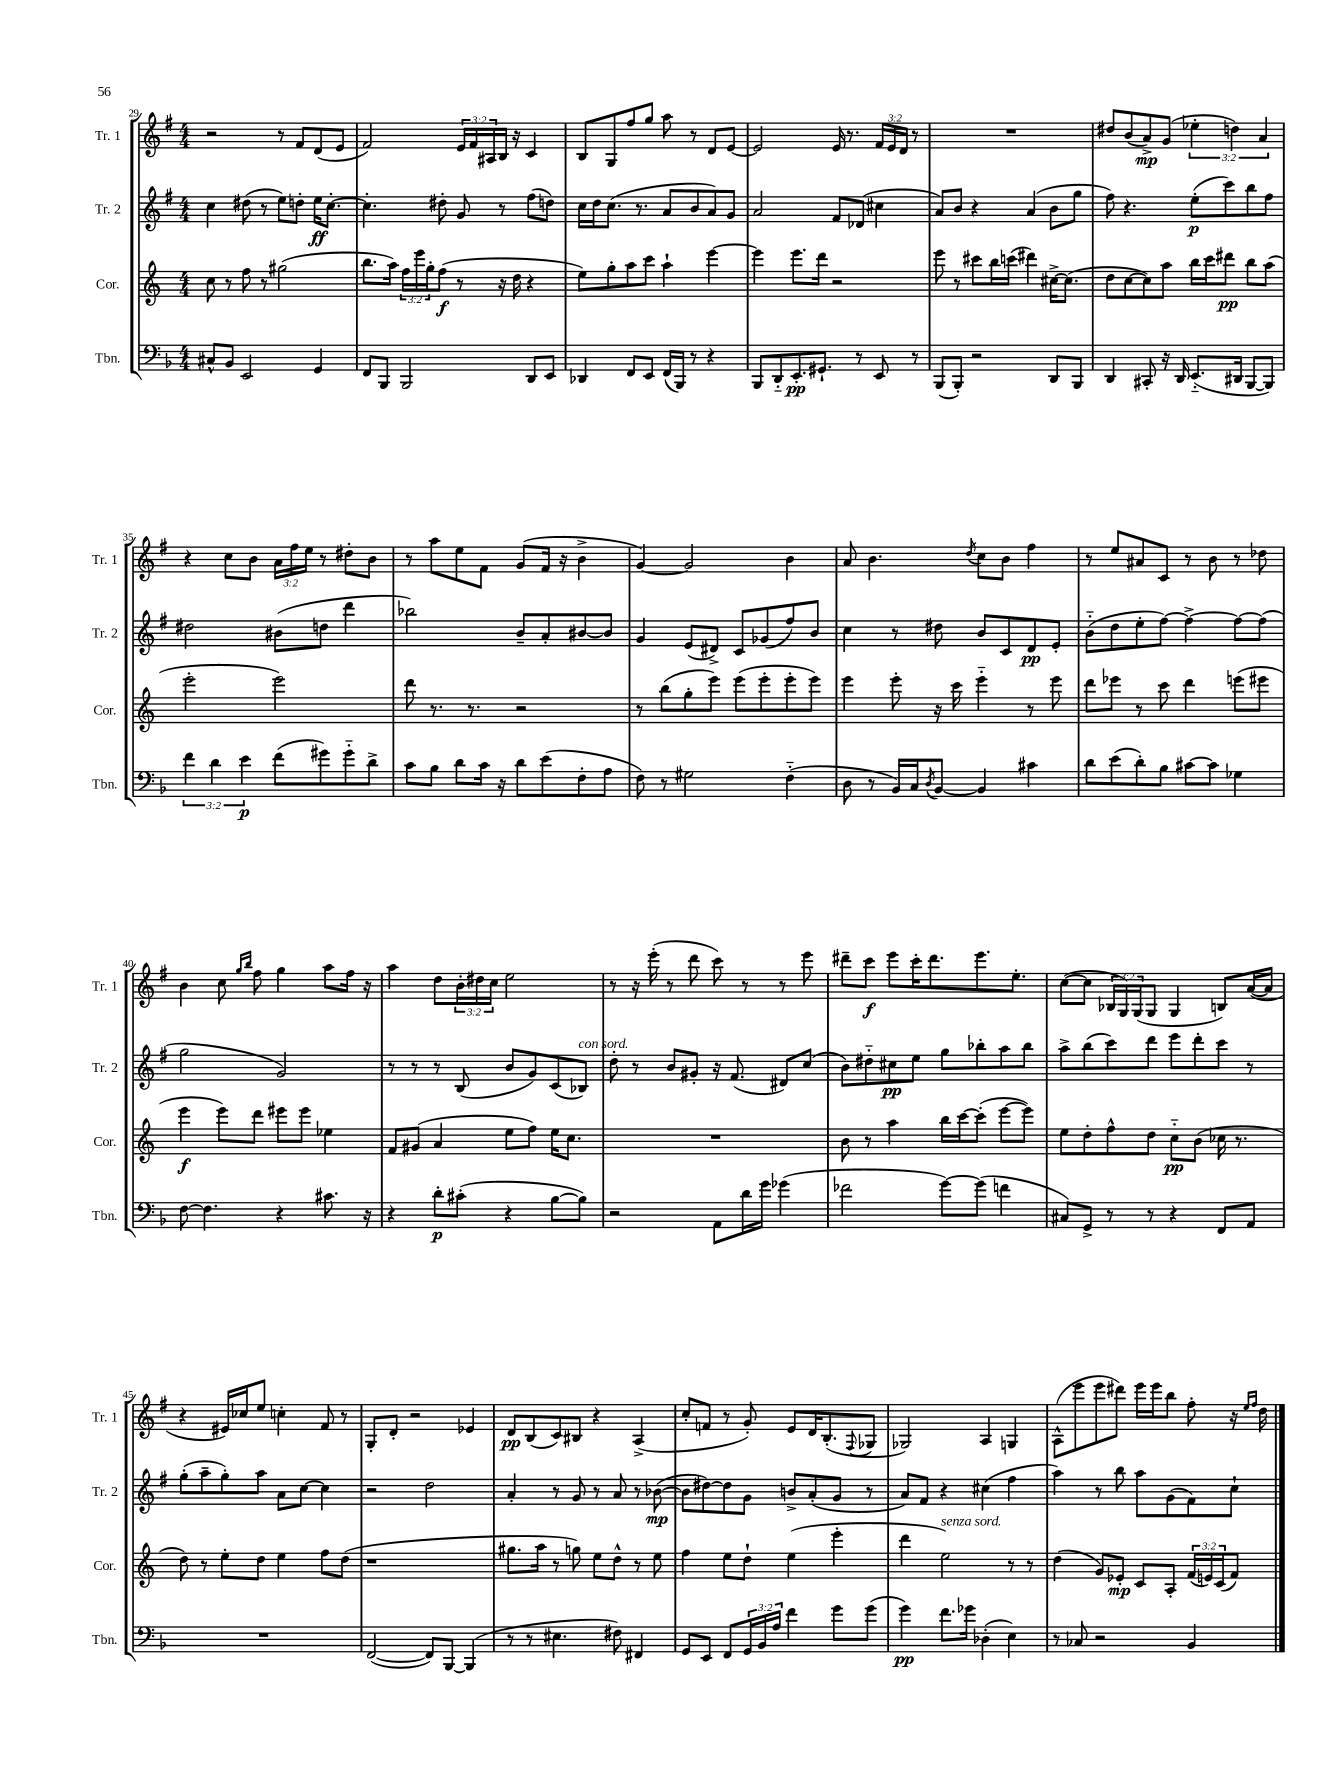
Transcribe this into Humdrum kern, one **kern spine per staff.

**kern	**kern	**kern	**kern
*staff4	*staff3	*staff2	*staff1
*clefF4	*clefG2	*clefG2	*clefG2
*k[b-]	*k[]	*k[f#]	*k[f#]
*M4/4	*M4/4	*M4/4	*M4/4
8C#^^	8cc	4cc	2r
8BB-	8r	.	.
2EE	8ff	(8dd#	.
.	8r	8r	.
.	(2gg#	8ee)	8r
.	.	8dd'	8f#
4GG	.	16ee	(8d
.	.	[8.cc'	.
.	.	.	8e
=	=	=	=
8FF	8.bb	4.cc']	2f#)
8BBB-	.	.	.
.	16aa)	.	.
2BBB-	24ff	.	.
.	24eee	.	.
.	24gg'	.	.
.	(8ff	8dd#'	.
.	8r	8g	24e
.	.	.	24f#
.	.	.	24A#
.	16r	8r	16B
.	16dd	.	16r
8DD	4r	(8ff#	4c
8EE	.	8dd)	.
=	=	=	=
4DD-	8ee)	16cc	8B
.	.	16dd	.
.	8gg'	(8.cc	8G
8FF	8aa	.	8ff#
.	.	8.r	.
8EE	8ccc	.	8gg
(16FF	4aa`	8a	8aa
16BBB-)	.	.	.
8r	.	8b	8r
4r	[4eee	8a)	8d
.	.	8g	[8e
=	=	=	=
8BBB-	4eee]	2a	2e]
8DD'~	.	.	.
8.EE'	8.eee	.	.
8.GG#`	16ddd	.	.
.	2r	8f#	16e
.	.	.	8.r
8r	.	(8d-	.
8EE	.	4cc#	24f#
.	.	.	24e
.	.	.	24d
8r	.	.	8r
=	=	=	=
(8BBB-	8eee	8a)	1r
8BBB-')	8r	8b	.
2r	8ccc#	4r	.
.	16bb	.	.
.	(16ccc	.	.
.	4ddd#)	(4a	.
8DD	[16cc#^	8b	.
.	(8.cc#]	.	.
8BBB-	.	8gg	.
=	=	=	=
4DD	8dd	8ff#)	8dd#
.	[8cc	4.r	(8b
8CC#'	8cc])	.	8a^)
16r	8aa	.	(8g
16DD	.	.	.
(8.EE'~	16bb	(8ee'	6ee-'
.	16ccc	.	.
.	8ddd#	8ccc)	.
.	.	.	6dd)
16DD#	.	.	.
[8BBB-	8bb	8bb	.
.	.	.	6a
8BBB-])	(8aa	8ff#	.
=	=	=	=
6f	2eee'	2dd#	4r
6d	.	.	.
.	.	.	8cc
6e	.	.	.
.	.	.	8b
(8f	2eee)	(8b#	24a
.	.	.	24ff#
.	.	.	24ee
8g#)	.	8dd	8r
8g#'~	.	4ddd	8dd#'
8d^	.	.	8b
=	=	=	=
8c	8ddd	2bb-)	8r
8B-	8.r	.	8aa
8d	.	.	8ee
.	8.r	.	.
16c	.	.	8f#
16r	.	.	.
8d	2r	8b~	(8g
(8e	.	8a'	16f#
.	.	.	16r
8F'	.	[8b#	4b^
8A	.	8b#]	.
=	=	=	=
8F)	8r	4g	[4g)
8r	(8bb	.	.
2G#	8gg'	(8e	2g]
.	8eee)	8d#^)	.
.	(8eee	8c	.
.	8eee'	(8g-	.
(4F'~	8eee'	8ff#)	4b
.	8eee)	8b	.
=	=	=	=
8D	4eee	4cc	8a
8r	.	.	4.b
16BB-)	8eee'	8r	.
16C	.	.	.
8qD	.	.	.
[8BB-	16r	8dd#	.
.	16ccc	.	.
.	.	.	8qdd
4BB-]	4eee'~	8b	8cc
.	.	8c	8b
4c#	8r	8d	4ff#
.	8eee	8e'	.
=	=	=	=
8d	8ddd	(8b'~	8r
(8e	8eee-	8dd	8ee
8d')	8r	8ee'	8a#
8B-	8ccc	[8ff#)	8c
[8c#	4ddd	4ff#^_	8r
8c#]	.	.	8b
4G-	(8eee	8ff#_	8r
.	8eee#	(8ff#]	8dd-
=	=	=	=
[8F	4eee	2gg	4b
4.F]	.	.	.
.	8eee)	.	8cc
.	.	.	16qqgg
.	.	.	16qqbb
.	8ddd	.	8ff#
4r	8eee#	2g)	4gg
.	8eee#	.	.
8.c#	4ee-	.	8aa
.	.	.	16ff#
16r	.	.	16r
=	=	=	=
4r	8f	8r	4aa
.	(8g#	8r	.
8d'	4a	8r	8dd
(8c#'	.	(8B	24b'
.	.	.	24dd#
.	.	.	24cc
4r	8ee	8b	2ee
.	8ff)	8g)	.
[8B-	16ee	(8c	.
.	8.cc	.	.
8B-])	.	8B-)	.
=	=	=	=
2r	1r	8dd'	8r
.	.	8r	16r
.	.	.	(16eee'
.	.	8b	8r
.	.	8g#'	8ddd
8AA	.	16r	8ccc)
.	.	(8.f#	.
16d	.	.	8r
16g	.	.	.
(4g-	.	8d#)	8r
.	.	(8cc	8eee
=	=	=	=
2f-	8b	8b)	8ddd#~
.	8r	8dd#'~	8ccc
.	4aa	8cc#	8eee
.	.	8ee	16ccc'
.	.	.	8.ddd#
[8g)	16bb	8gg	.
.	[16ccc	.	.
(8g]	(8ccc']	8bb-'	8.eee
4f	[8eee	8aa	.
.	.	.	8.ee'
.	8eee])	8bb-	.
=	=	=	=
8C#)	8ee	8aa^	([8cc
8GG^	8dd'	(8bb	8cc]
8r	8ff^^	8ccc)	24B-
.	.	.	24G)
.	.	.	(24G
8r	8dd	8ddd	8G
4r	8cc'~	8eee	4G
.	(8b	8ddd'	.
8FF	16cc-	8ccc	8B)
.	8.r	.	.
8AA	.	8r	([16a
.	.	.	16a]
=	=	=	=
1r	8dd)	(8gg'	4r
.	8r	8aa~	.
.	8ee'	8gg')	16e#)
.	.	.	16cc-
.	8dd	8aa	8ee
.	4ee	8a	4cc'
.	.	[8cc	.
.	8ff	4cc]	8f#
.	(8dd	.	8r
=	=	=	=
([2FF	1r	2r	8G'
.	.	.	8d'
.	.	.	2r
8FF])	.	2dd	.
[8BBB-	.	.	.
(4BBB-]	.	.	4e-
=	=	=	=
8r	8.gg#	4a'	8d
8r	.	.	(8B
.	16aa	.	.
4.E#	8r	8r	8c)
.	8gg)	8g	8B#
.	8ee	8r	4r
8F#)	8dd^^	8a	.
4FF#	8r	8r	(4A^
.	8ee	([8b-	.
=	=	=	=
8GG	4ff	8b-]	8cc'
8EE	.	[8dd#)	8f
8FF	8ee	8dd#]	8r
24GG	8dd`	8g	8g')
24BB-	.	.	.
24A	.	.	.
4f	(4ee	8b^	8e
.	.	(8a'	16d
.	.	.	(8.B'
8g	4eee'	8g	.
.	.	.	8qqF#
(8g	.	8r	8G-
=	=	=	=
4g)	4ddd	8a)	2G-)
.	.	8f#	.
8.f	2ee)	4r	.
16g-	.	.	.
(4D-'	.	(4cc#	4A
4E)	8r	4ff#	4G
.	8r	.	.
=	=	=	=
8r	(4dd	4aa)	(8A^^
8C-	.	.	8eee
2r	8g)	8r	8eee
.	8e-'	8bb	8ddd#)
.	8c	8aa	16eee
.	.	.	16eee
.	8A'	(8g	8bb
4BB-	(24f	8f#)	8ff#'
.	24e)	.	.
.	(24c	.	.
.	8f)	8cc`	16r
.	.	.	16qqee
.	.	.	16qqff#
.	.	.	16dd
==	==	==	==
*-	*-	*-	*-
